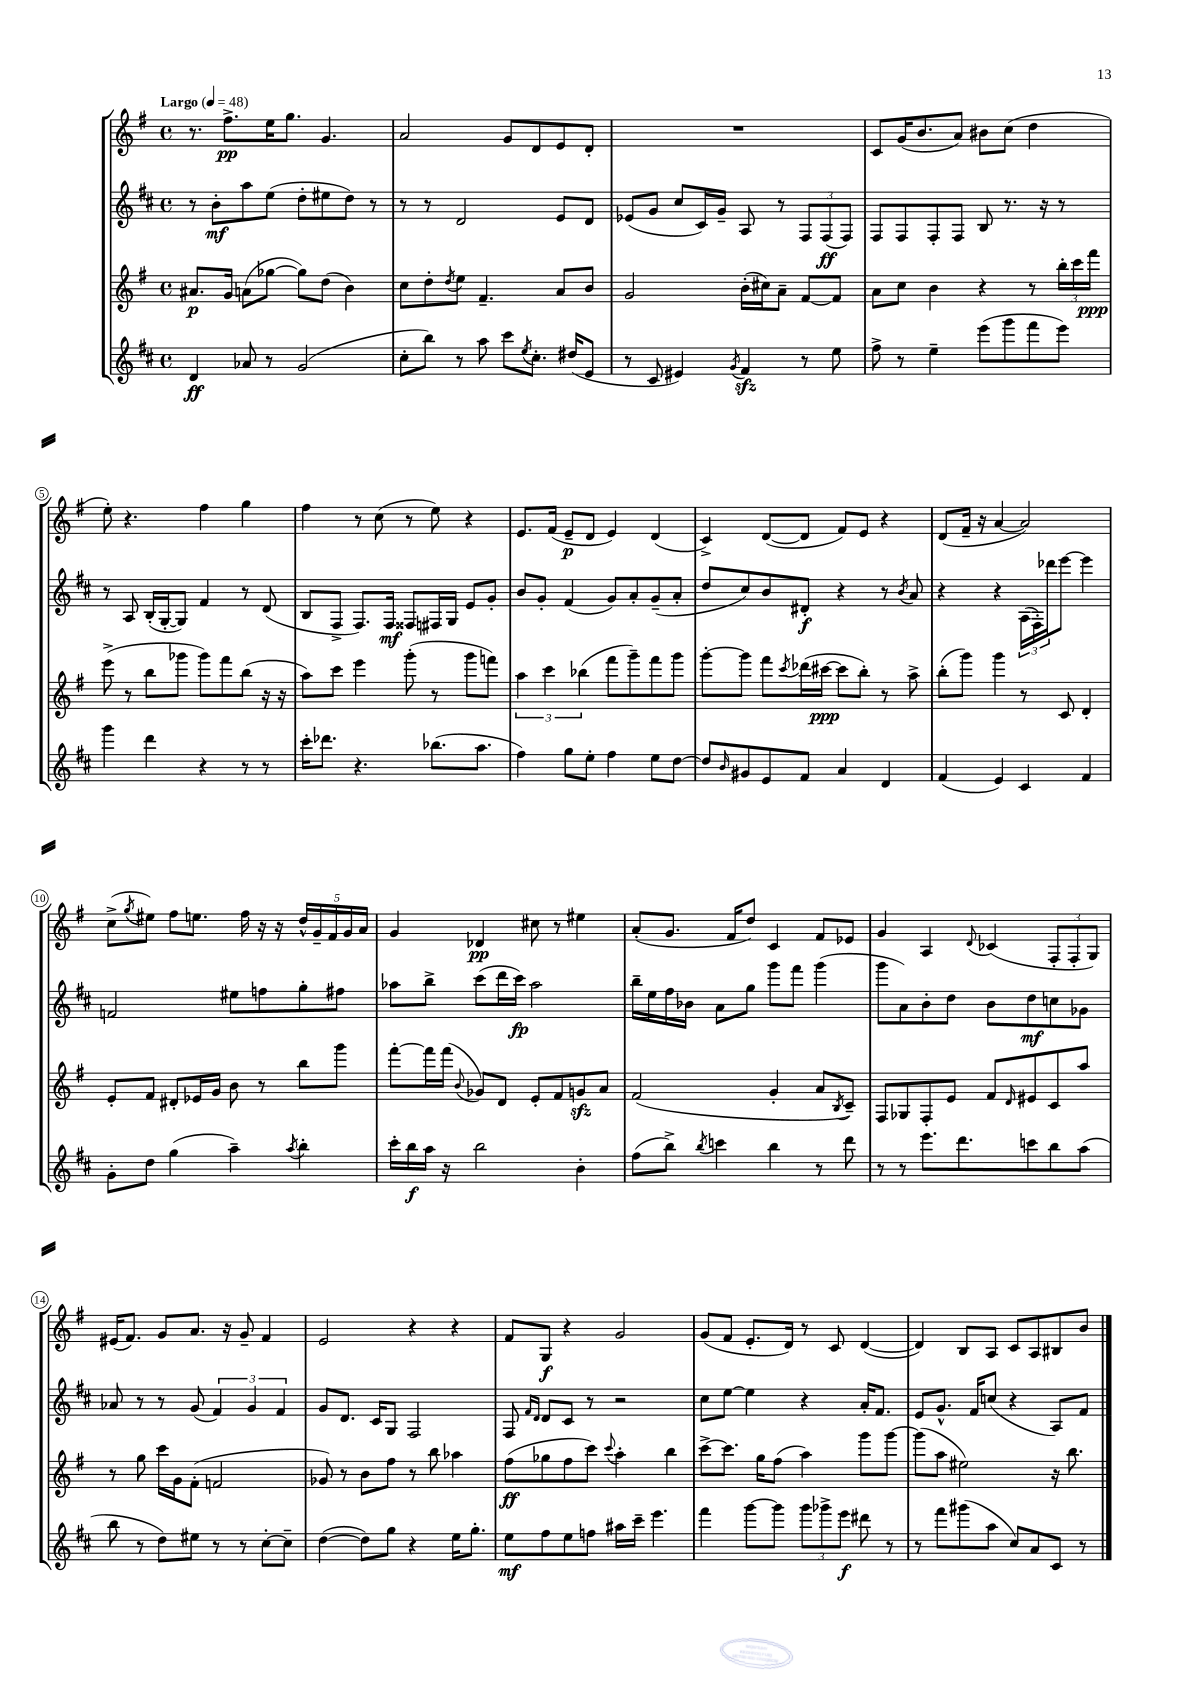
<<
\new StaffGroup <<
\new Staff = "s0" {
    \clef treble \key g \major \defaultTimeSignature \time 4/4 \tempo "Largo" 4 = 48
    r8. fis''8.->\pp e''16 g''8. g'4. |
    a'2 g'8 d'8 e'8 d'8-. |
    R1 |
    c'8 g'16( b'8. a'8) bis'8 c''8( d''4 |
    e''8-.) r4. fis''4 g''4 |
    fis''4 r8 c''8( r8 e''8) r4 |
    e'8. fis'16( e'8--\p d'8 e'4) d'4( |
    c'4->) d'8~( d'8 fis'8) e'8 r4 |
    d'8( fis'16-- r16 a'4~ a'2) |
    c''8->( \acciaccatura { g''8 } eis''8) fis''8 e''8. fis''16 r16 r16 \tuplet 5/4 { d''16-^ g'16-- fis'16 g'16 a'16 } |
    g'4 des'4\pp cis''8 r8 eis''4 |
    a'8-.( g'8. fis'16 d''8) c'4 fis'8 ees'8 |
    g'4 a4 \appoggiatura { d'8 } ces'4( \tuplet 3/2 { fis8-. fis8-. g8) } |
    eis'16( fis'8.) g'8 a'8. r16 g'8-- fis'4 |
    e'2 r4 r4 |
    fis'8 g8\f r4 g'2 |
    g'8( fis'8 e'8.-. d'16) r8 c'8 d'4~( |
    d'4) b8 a8 c'8 a8 bis8 b'8 \bar "|." |
}
\new Staff = "s1" {
    \clef treble \key d \major \defaultTimeSignature \time 4/4
    r8 b'8-.\mf a''8 e''8( d''8-. eis''8 d''8) r8 |
    r8 r8 d'2 e'8 d'8 |
    ees'8( g'8 cis''8 cis'16) g'16-- a8 r8 \tuplet 3/2 { fis8 fis8\ff( fis8) } |
    fis8 fis8 fis8-. fis8 b8 r8. r16 r8 |
    r8 a8 b16-.( g16~-. g8) fis'4 r8 d'8( |
    b8 fis8-> fis8.) fis16\mf fisis8 fis16 g16 e'8 g'8-. |
    b'8 g'8-. fis'4( g'8) a'8-. g'8--( a'8-. |
    d''8 cis''8) b'8 dis'8-.\f r4 r8 \acciaccatura { b'8 } a'8 |
    r4 r4 \tuplet 3/2 { a16( fis16-.) des'''16 } e'''8~ e'''4 |
    f'2 eis''8 f''8 g''8-. fis''8 |
    aes''8 b''8-> cis'''8( d'''16 cis'''16\fp) aes''2 |
    b''16-- e''16 fis''16 bes'16 a'8 g''8 g'''8 fis'''8 g'''4( |
    g'''8 a'8) b'8-. d''8 b'8 d''8\mf c''8 ges'8 |
    aes'8 r8 r8 g'8( \tuplet 3/2 { fis'4) g'4 fis'4 } |
    g'8 d'8. cis'16 g8 fis2 |
    fis8 \grace { fis'16 d'16 } d'8 cis'8 r8 r2 |
    cis''8 e''8~ e''4 r4 a'16-. fis'8. |
    e'8 g'8.-^ fis'16 c''8( r4 a8) fis'8 \bar "|." |
}
\new Staff = "s2" {
    \clef treble \key g \major \defaultTimeSignature \time 4/4
    ais'8.\p g'16 a'8( ges''8~ ges''8) d''8( b'4) |
    c''8 d''8-. \acciaccatura { d''8 } e''8 fis'4.-- a'8 b'8 |
    g'2 b'16-.( cis''16) a'8-- fis'8~ fis'8 |
    a'8 c''8 b'4 r4 r8 \tuplet 3/2 { b''16-. c'''16 fis'''16\ppp } |
    e'''8->( r8 b''8 ges'''8 ges'''8) fis'''8 b''8( r16 r16 |
    a''8) c'''8 e'''4 g'''8-.( r8 g'''8 f'''8) |
    \tuplet 3/2 { a''4 c'''4 bes''4( } fis'''8 g'''8--) fis'''8 g'''8 |
    g'''8~-. g'''8 fis'''8 \acciaccatura { c'''8 } des'''16( cis'''16~\ppp cis'''8 b''8-.) r8 a''8-> |
    b''8-.( g'''8) g'''4 r8 c'8 d'4-. |
    e'8-. fis'8 dis'8-. ees'16 g'16 b'8 r8 b''8 g'''8 |
    fis'''8~-. fis'''16 fis'''16( \appoggiatura { b'8 } ges'8) d'8 e'8-. fis'8 g'8\sfz a'8 |
    fis'2( g'4-. a'8 \acciaccatura { b8 } c'8--) |
    fis8 ges8 fis8-. e'8 fis'8 \grace { d'16 } eis'8 c'8 a''8 |
    r8 g''8 c'''16 g'16 fis'8-.( f'2 |
    ges'8) r8 b'8 fis''8 r8 b''8 aes''4 |
    fis''8\ff( ges''8 fis''8 c'''8) \appoggiatura { c'''8 } a''4-. b''4 |
    c'''8~-> c'''8. g''16 fis''8( a''4) g'''8 g'''8~ |
    g'''8( a''8 eis''2) r16 b''8. \bar "|." |
}
\new Staff = "s3" {
    \clef treble \key d \major \defaultTimeSignature \time 4/4
    d'4\ff aes'8 r8 g'2( |
    cis''8-. b''8) r8 a''8 cis'''8 \acciaccatura { e''8 } cis''8.-. dis''16( e'8 |
    r8 cis'8 eis'4) \acciaccatura { g'8 } fis'4\sfz r8 e''8 |
    fis''8-> r8 e''4-- e'''8( g'''8 fis'''8 e'''8) |
    g'''4 d'''4 r4 r8 r8 |
    cis'''16-. des'''8. r4. bes''8.( a''8. |
    fis''4) g''8 e''8-. fis''4 e''8 d''8~ |
    d''8 \grace { b'16 } gis'8 e'8 fis'8 a'4 d'4 |
    fis'4( e'4) cis'4 fis'4 |
    g'8-. d''8 g''4( a''4--) \acciaccatura { a''8 } b''4-. |
    cis'''16-. b''16\f a''16 r16 b''2 b'4-. |
    fis''8( b''8->) \acciaccatura { b''8 } c'''4 b''4 r8 d'''8 |
    r8 r8 e'''8. d'''8. c'''8 b''8 a''8( |
    b''8 r8 d''8) eis''8 r8 r8 cis''8~-. cis''8-- |
    d''4~( d''8) g''8 r4 e''16 g''8.-. |
    e''8\mf fis''8 e''8 f''8 ais''16 cis'''16-- e'''4. |
    fis'''4 g'''8~ g'''8 \tuplet 3/2 { g'''8 ges'''8-> e'''8\f } dis'''8 r8 |
    r8 fis'''8 gis'''8( a''8 cis''8) a'8 cis'8 r8 \bar "|." |
}
>>
>>
\layout { \context { \Score \override BarNumber.stencil = #(make-stencil-circler 0.1 0.3 ly:text-interface::print) } }
